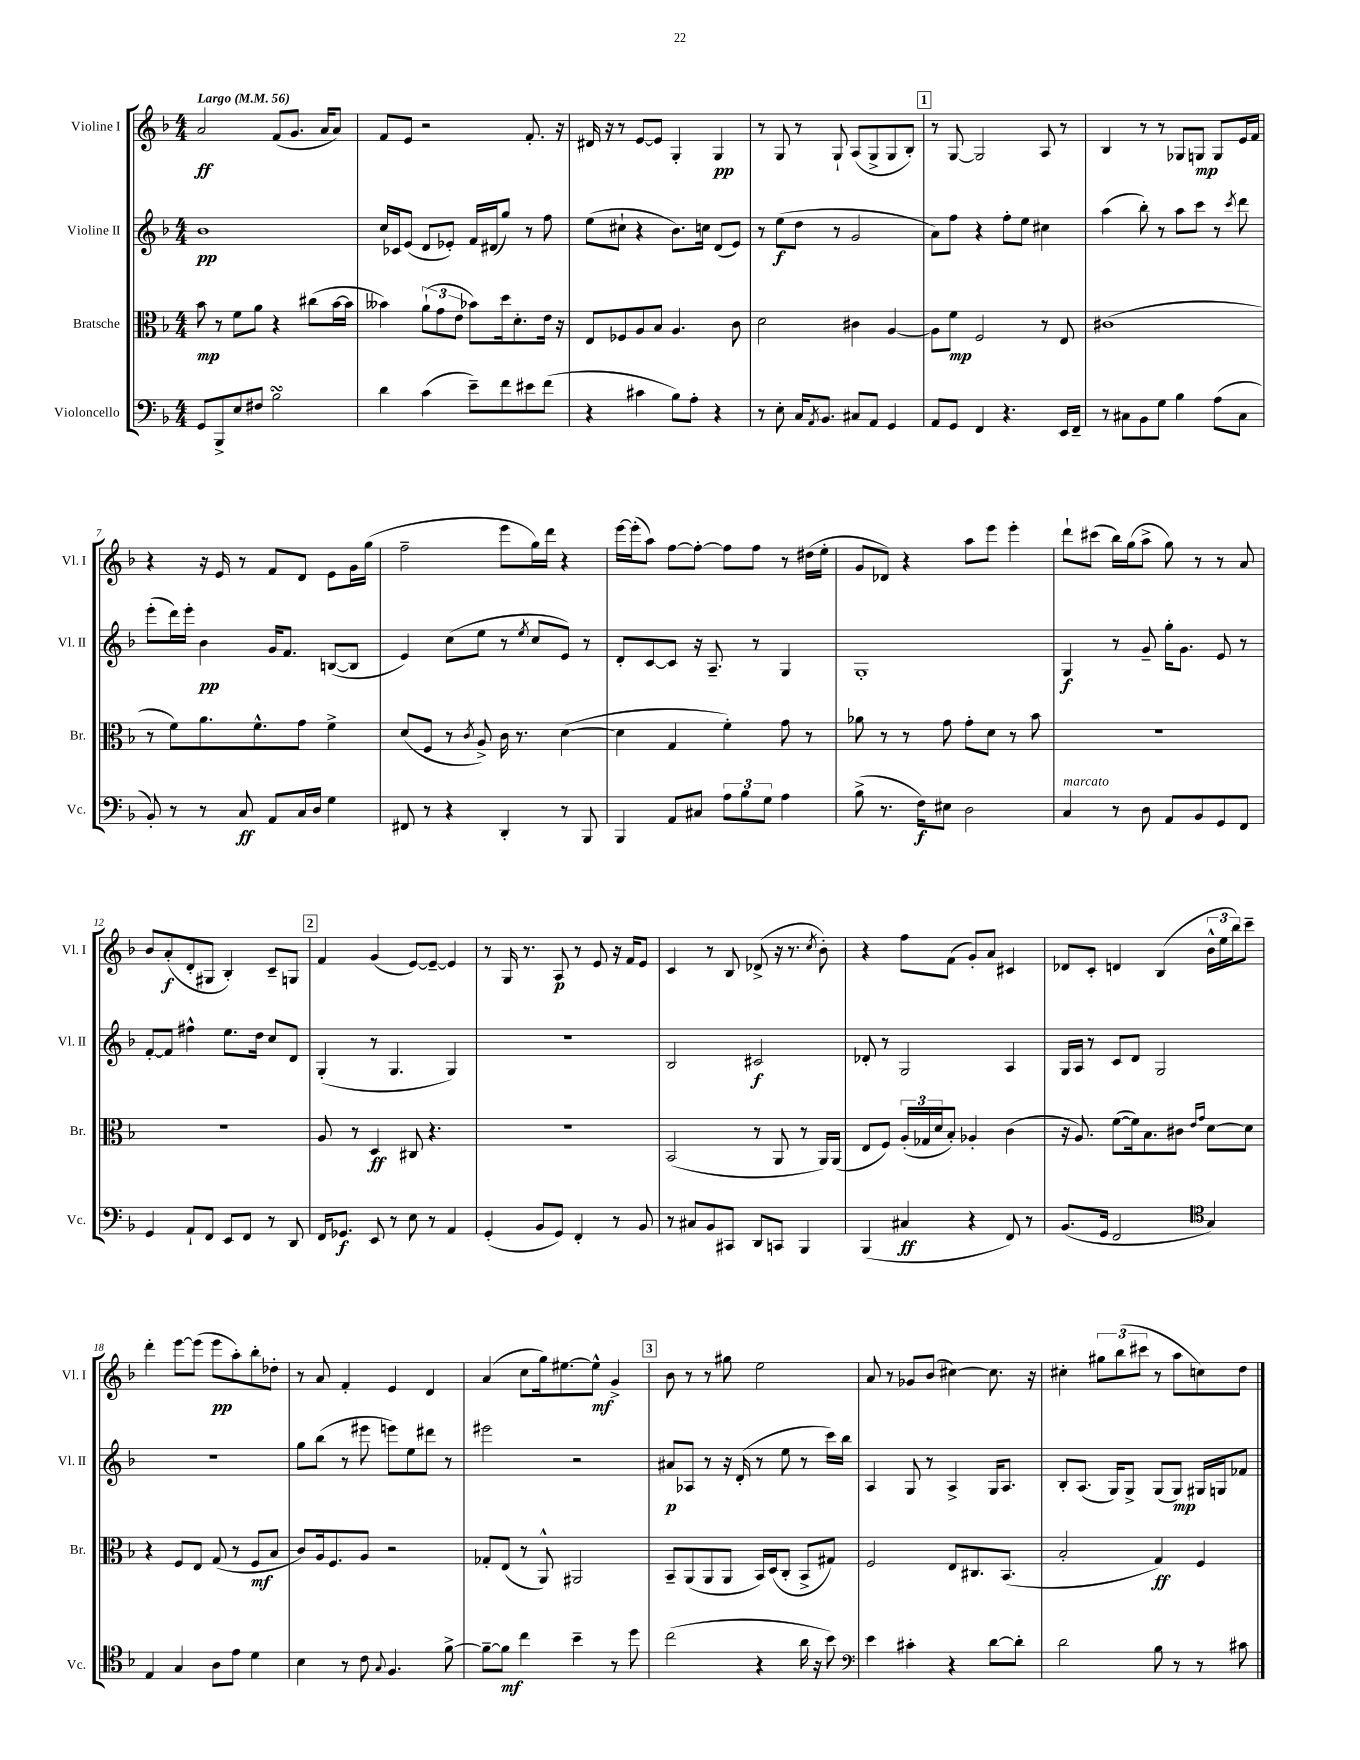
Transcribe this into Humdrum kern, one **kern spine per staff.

**kern	**dynam	**kern	**dynam	**kern	**dynam	**kern	**dynam
*part4	*part4	*part3	*part3	*part2	*part2	*part1	*part1
*staff4	*staff4	*staff3	*staff3	*staff2	*staff2	*staff1	*staff1
*I"Violoncello	*	*I"Bratsche	*	*I"Violine II	*	*I"Violine I	*
*I'Vc.	*	*I'Br.	*	*I'Vl. II	*	*I'Vl. I	*
*clefF4	*	*clefC3	*	*clefG2	*	*clefG2	*
*k[b-]	*	*k[b-]	*	*k[b-]	*	*k[b-]	*
*M4/4	*	*M4/4	*	*M4/4	*	*M4/4	*
*MM56	*	*MM56	*	*MM56	*	*MM56	*
=1	=1	=1	=1	=1	=1	=1	=1
!	!	!	!	!	!	!LO:TX:a:B:t=Largo	!
8GG/L	.	8b-\	mp	1b-	pp	2a/	ff
8BBB-^/	.	8r	.	.	.	.	.
8E/	.	8f\L	.	.	.	.	.
8F#X/J	.	8a\J	.	.	.	.	.
2B-sSSs\	.	4r	.	.	.	(8f/L	.
.	.	.	.	.	.	8.g/J	.
.	.	(8cc#X\L	.	.	.	.	.
.	.	.	.	.	.	16a/KL	.
.	.	[16b-\L	.	.	.	8a/J)	.
.	.	16b-\JJ]	.	.	.	.	.
=2	=2	=2	=2	=2	=2	=2	=2
4d\	.	4b--X\)	.	16cc/LL	.	8f/L	.
.	.	.	.	16c-X/J	.	.	.
.	.	.	.	(8e/J	.	8e/J	.
(4c\	.	(12a`\L	.	8d/L	.	2r	.
.	.	12g\	.	.	.	.	.
.	.	.	.	8e-X'/J)	.	.	.
.	.	12e\J	.	.	.	.	.
8e~\L)	.	8b-X\L)	.	16f/LL	.	.	.
.	.	.	.	(16d#X/J	.	.	.
8f\	.	16dd\k	.	8gg/J)	.	.	.
.	.	8.d'\	.	.	.	.	.
8e#X\	.	.	.	8r	.	8.f'/	.
(8f\J	.	16e\Jk	.	8ff\	.	.	.
.	.	16r	.	.	.	16r	.
=3	=3	=3	=3	=3	=3	=3	=3
4r	.	8E/L	.	(8ee\L	.	16d#X/	.
.	.	.	.	.	.	16r	.
.	.	8F-X/	.	8cc#X`\J	.	8r	.
4c#X\	.	8A/	.	4r	.	[8e/L	.
.	.	8B-/J	.	.	.	8e/J]	.
8B-\L)	.	4.A/	.	8.b-\L)	.	4G'/	.
8A'\J	.	.	.	.	.	.	.
.	.	.	.	16ccn\Jk	.	.	.
4r	.	.	.	(8d/L	.	4G/	pp
.	.	8c\	.	8e/J)	.	.	.
=4	=4	=4	=4	=4	=4	=4	=4
8r	.	2d\	.	8r	.	8r	.
8E'\	.	.	.	(8ee\L	f	8G/	.
16C/KL	.	.	.	8dd\J	.	8r	.
8qAA/	.	.	.	.	.	.	.
8.BB-/J	.	.	.	.	.	.	.
.	.	.	.	8r	.	8G`/	.
8C#X/L	.	4c#X\	.	2g/	.	(8A/L	.
8AA/J	.	.	.	.	.	8G^/	.
4GG/	.	[4A/	.	.	.	8G/	.
.	.	.	.	.	.	8B-'/J)	.
!!LO:REH:place=s1:t=1
=5	=5	=5	=5	=5	=5	=5	=5
8AA/L	.	8A\L]	.	8a\L)	.	8r	.
8GG/J	.	8f\J	mp	8ff\J	.	[8G/	.
4FF/	.	2F/	.	4r	.	2G/]	.
4.r	.	.	.	8ff'\L	.	.	.
.	.	.	.	8ee\J	.	.	.
.	.	8r	.	4cc#X\	.	8A/	.
16EE/LL	.	8E/	.	.	.	8r	.
16FF~/JJ	.	.	.	.	.	.	.
=6	=6	=6	=6	=6	=6	=6	=6
8r	.	(1c#X	.	(4aa\	.	4B-/	.
8C#X\L	.	.	.	.	.	.	.
8BB-\	.	.	.	8bb-'\)	.	8r	.
8G\J	.	.	.	8r	.	8r	.
4B-\	.	.	.	8aa\L	.	8G-X/L	.
.	.	.	.	8ccc\J	.	8Gn/J	mp
(8A\L	.	.	.	8r	.	8G/L	.
.	.	.	.	8qccc/	.	.	.
8C#\J	.	.	.	8ddd\	.	16e/L	.
.	.	.	.	.	.	16f/JJ	.
!!LO:LB:g=z
=7	=7	=7	=7	=7	=7	=7	=7
8BB-'/)	.	8r	.	(8eee'\L	.	4r	.
8r	.	8f\L)	.	16ddd\L)	.	.	.
.	.	.	.	16eee'\JJ	.	.	.
8r	.	8.a\	.	4b-\	pp	16r	.
.	.	.	.	.	.	16e/	.
8C/	ff	.	.	.	.	8r	.
.	.	8.f^^\	.	.	.	.	.
8AA/L	.	.	.	16g/KL	.	8f/L	.
.	.	.	.	8.f/J	.	.	.
16C/L	.	8g\J	.	.	.	8d/J	.
16D/JJ	.	.	.	.	.	.	.
4G\	.	4f^\	.	([8Bn/L	.	8e\L	.
.	.	.	.	8B/J]	.	16g\L	.
.	.	.	.	.	.	(16gg\JJ	.
=8	=8	=8	=8	=8	=8	=8	=8
8FF#X/	.	(8d/L	.	4e/)	.	2ff~\	.
8r	.	8F/J	.	.	.	.	.
4r	.	8r	.	(8cc\L	.	.	.
.	.	8qc/	.	.	.	.	.
.	.	8A^/)	.	8ee\J	.	.	.
4DD'/	.	16c\	.	8r	.	8eee\L	.
.	.	8.r	.	.	.	.	.
.	.	.	.	8qee/	.	.	.
.	.	.	.	8cc/L	.	16gg\L)	.
.	.	.	.	.	.	16ddd\JJ	.
8r	.	([4d\	.	8e/J)	.	4r	.
8BBB-/	.	.	.	8r	.	.	.
=9	=9	=9	=9	=9	=9	=9	=9
4BBB-/	.	4d\]	.	8d'/L	.	[16eee\LL	.
.	.	.	.	.	.	(16eee'\J]	.
.	.	.	.	[8c/	.	8aa\J)	.
8AA/L	.	4G/	.	8c/J]	.	[8ff\L	.
8C#X/J	.	.	.	16r	.	8ff'\J_	.
.	.	.	.	8.A~/	.	.	.
12A\L	.	4f'\)	.	.	.	8ff\L]	.
12B-\	.	.	.	.	.	.	.
.	.	.	.	8r	.	8ff\J	.
12G\J	.	.	.	.	.	.	.
4A\	.	8g\	.	4G/	.	8r	.
.	.	8r	.	.	.	(16dd#X\LL	.
.	.	.	.	.	.	16ee'\JJ	.
=10	=10	=10	=10	=10	=10	=10	=10
(8B-^\	.	8a-X\	.	1G'	.	8g/L	.
8.r	.	8r	.	.	.	8d-X/J)	.
.	.	8r	.	.	.	4r	.
16F\KL)	f	.	.	.	.	.	.
8E#X\J	.	8g\	.	.	.	.	.
2D\	.	8g'\L	.	.	.	8aa\L	.
.	.	8d\J	.	.	.	8eee\J	.
.	.	8r	.	.	.	4eee'\	.
.	.	8b-\	.	.	.	.	.
=11	=11	=11	=11	=11	=11	=11	=11
!LO:TX:a:i:t=marcato	!	!	!	!	!	!	!
4C/	.	1r	.	4G/	f	8ddd`\L	.
.	.	.	.	.	.	(8ccc#X\J	.
8r	.	.	.	8r	.	16bb-\LL)	.
.	.	.	.	.	.	(16gg\J	.
8D\	.	.	.	8g~/	.	8aa^\J	.
8AA/L	.	.	.	16gg'\KL	.	8gg\)	.
.	.	.	.	8.g\J	.	.	.
8BB-/	.	.	.	.	.	8r	.
8GG/	.	.	.	8e/	.	8r	.
8FF/J	.	.	.	8r	.	8a/	.
!!LO:LB:g=z
=12	=12	=12	=12	=12	=12	=12	=12
4GG/	.	1r	.	[8f'/L	.	8b-/L	.
.	.	.	.	8f/J]	.	(8a'/	f
8AA`/L	.	.	.	4ff#X^^\	.	8d'/	.
8FF/J	.	.	.	.	.	8G#X/J	.
8EE/L	.	.	.	8.ee\L	.	4B-'/)	.
8FF/J	.	.	.	.	.	.	.
.	.	.	.	16dd\Jk	.	.	.
8r	.	.	.	8cc/L	.	8c~/L	.
8DD/	.	.	.	8d/J	.	8Gn/J	.
!!LO:REH:place=s1:t=2
=13	=13	=13	=13	=13	=13	=13	=13
16FF/KL	.	8A/	.	(4G'/	.	4f/	.
8.GG-X/J	f	.	.	.	.	.	.
.	.	8r	.	.	.	.	.
8EE/	.	4D/	ff	8r	.	(4g/	.
8r	.	.	.	4.G/	.	.	.
8E\	.	8C#X/	.	.	.	[8e/L)	.
8r	.	4.r	.	.	.	8e~/J_	.
4AA/	.	.	.	4G/)	.	4e/]	.
=14	=14	=14	=14	=14	=14	=14	=14
(4GG'/	.	1r	.	1r	.	8r	.
.	.	.	.	.	.	16G/	.
.	.	.	.	.	.	8.r	.
8BB-/L	.	.	.	.	.	.	.
8GG/J)	.	.	.	.	.	8A/	p
4FF'/	.	.	.	.	.	8r	.
.	.	.	.	.	.	8e/	.
8r	.	.	.	.	.	16r	.
.	.	.	.	.	.	16f/KL	.
8BB-/	.	.	.	.	.	8e/J	.
=15	=15	=15	=15	=15	=15	=15	=15
8r	.	(2BB-/	.	2B-/	.	4c/	.
8C#X/L	.	.	.	.	.	.	.
8BB-/	.	.	.	.	.	8r	.
8CC#X/J	.	.	.	.	.	8B-/	.
8DD/L	.	8r	.	2c#X/	f	(8d-X^/	.
8CCn/J	.	8AA/	.	.	.	16r	.
.	.	.	.	.	.	8.r	.
4BBB-/	.	8r	.	.	.	.	.
.	.	.	.	.	.	8qcc/	.
.	.	16AA/LL)	.	.	.	8b-'\)	.
.	.	(16AA/JJ	.	.	.	.	.
=16	=16	=16	=16	=16	=16	=16	=16
(4BBB-/	.	8E/L	.	8d-X'/	.	4r	.
.	.	8F/J)	.	8r	.	.	.
4C#X/	ff	(24A'/LL	.	2G/	.	8ff\L	.
.	.	24G-X/	.	.	.	.	.
.	.	24d/J	.	.	.	.	.
.	.	8B-'/J)	.	.	.	(8f\J	.
4r	.	4A-X'/	.	.	.	8g'/L)	.
.	.	.	.	.	.	8a/J	.
8FF/)	.	(4c\	.	4A/	.	4c#X/	.
8r	.	.	.	.	.	.	.
=17	=17	=17	=17	=17	=17	=17	=17
(8.BB-/L	.	16r	.	16G/LL	.	8d-X/L	.
.	.	8.A/)	.	16A/JJ	.	.	.
.	.	.	.	8r	.	8c'/J	.
16GG/Jk	.	.	.	.	.	.	.
2FF/	.	([8f\L	.	8c/L	.	4dn/	.
.	.	16f\k])	.	8d/J	.	.	.
.	.	8.B-\	.	.	.	.	.
.	.	.	.	2G/	.	(4B-/	.
.	.	8c#X\J	.	.	.	.	.
*clefC4	*	*	*	*	*	*	*
.	.	16qqe/LL	.	.	.	.	.
.	.	16qqg/JJ	.	.	.	.	.
4G/)	.	[8d\L	.	.	.	24b-^^\LL	.
.	.	.	.	.	.	24ee\	.
.	.	.	.	.	.	24bb-\J)	.
.	.	8d\J]	.	.	.	8ccc~\J	.
!!LO:LB:g=z
=18	=18	=18	=18	=18	=18	=18	=18
4E/	.	4r	.	1r	.	4ddd'\	.
4G/	.	8F/L	.	.	.	[8eee\L	.
.	.	8E/J	.	.	.	(8eee\J]	.
8A\L	.	(8G/	.	.	.	8eee\L	pp
8e\J	.	8r	.	.	.	8aa'\)	.
4d\	.	8F/L	mf	.	.	8bb-'\	.
.	.	8B-/J	.	.	.	8dd-X'\J	.
=19	=19	=19	=19	=19	=19	=19	=19
4B-\	.	8c/L)	.	8gg\L	.	8r	.
.	.	16A/k	.	(8bb-\J	.	8a/	.
.	.	8.F/	.	.	.	.	.
8r	.	.	.	8r	.	4f'/	.
8c\	.	8A/J	.	8eee#X\	.	.	.
8qqG/	.	.	.	.	.	.	.
4.F/	.	2r	.	8eeen\L)	.	4e/	.
.	.	.	.	8ee\	.	.	.
.	.	.	.	8ddd#X\J	.	4d/	.
[8f^\	.	.	.	8r	.	.	.
=20	=20	=20	=20	=20	=20	=20	=20
8f~\L_	.	8G-X'/L	.	2eee#X\	.	(4a/	.
8f\J]	mf	(8E/J	.	.	.	.	.
4cc\	.	8r	.	.	.	8cc\L	.
.	.	8AA^^/)	.	.	.	16gg\k)	.
.	.	.	.	.	.	[8.ee#X\	.
4b-~\	.	2AA#X/	.	2r	.	.	.
.	.	.	.	.	.	8ee#^^\J]	mf
8r	.	.	.	.	.	4g^/	.
8dd\	.	.	.	.	.	.	.
!!LO:REH:place=s1:t=3
=21	=21	=21	=21	=21	=21	=21	=21
(2cc\	.	8BB-~/L	.	8a#X/L	p	8b-\	.
.	.	(8AA/	.	8A-X/J	.	8r	.
.	.	8AA/	.	8r	.	8r	.
.	.	8AA/J	.	16r	.	8gg#X\	.
.	.	.	.	(16d'/	.	.	.
4r	.	16BB-/LL)	.	8r	.	2ee\	.
.	.	(16D/J	.	.	.	.	.
.	.	8C'/J	.	8ee\	.	.	.
16a\	.	8BB-^/L	.	8r	.	.	.
16r	.	.	.	.	.	.	.
8b-\)	.	8G#X/J)	.	16ccc\LL)	.	.	.
.	.	.	.	16bb-\JJ	.	.	.
=22	=22	=22	=22	=22	=22	=22	=22
*clefF4	*	*	*	*	*	*	*
4e\	.	2F/	.	4A/	.	8a/	.
.	.	.	.	.	.	8r	.
4c#X'\	.	.	.	8G/	.	8g-X/L	.
.	.	.	.	8r	.	(8b-/J	.
4r	.	8E/L	.	4A^/	.	[4cc#X\)	.
.	.	8.C#X/	.	.	.	.	.
[8d\L	.	.	.	16G/KL	.	8.cc#\]	.
.	.	(8.BB-/J	.	8.A/J	.	.	.
8d'\J]	.	.	.	.	.	.	.
.	.	.	.	.	.	16r	.
=23	=23	=23	=23	=23	=23	=23	=23
2d\	.	2B-'/	.	8B-'/L	.	4cc#X'\	.
.	.	.	.	(8.A/J	.	.	.
.	.	.	.	.	.	12gg#X\L	.
.	.	.	.	16G/KL)	.	.	.
.	.	.	.	.	.	(12bb-\	.
.	.	.	.	8G^/J	.	.	.
.	.	.	.	.	.	12ccc#X\J	.
8B-\	.	4G/)	ff	(8G/L	.	8r	.
8r	.	.	.	8G/J)	mp	8aa\L	.
8r	.	4F/	.	16G#X/LL	.	8ccn\)	.
.	.	.	.	16Gn/J	.	.	.
8c#X\	.	.	.	8f-X/J	.	8dd\J	.
==	==	==	==	==	==	==	==
*-	*-	*-	*-	*-	*-	*-	*-
